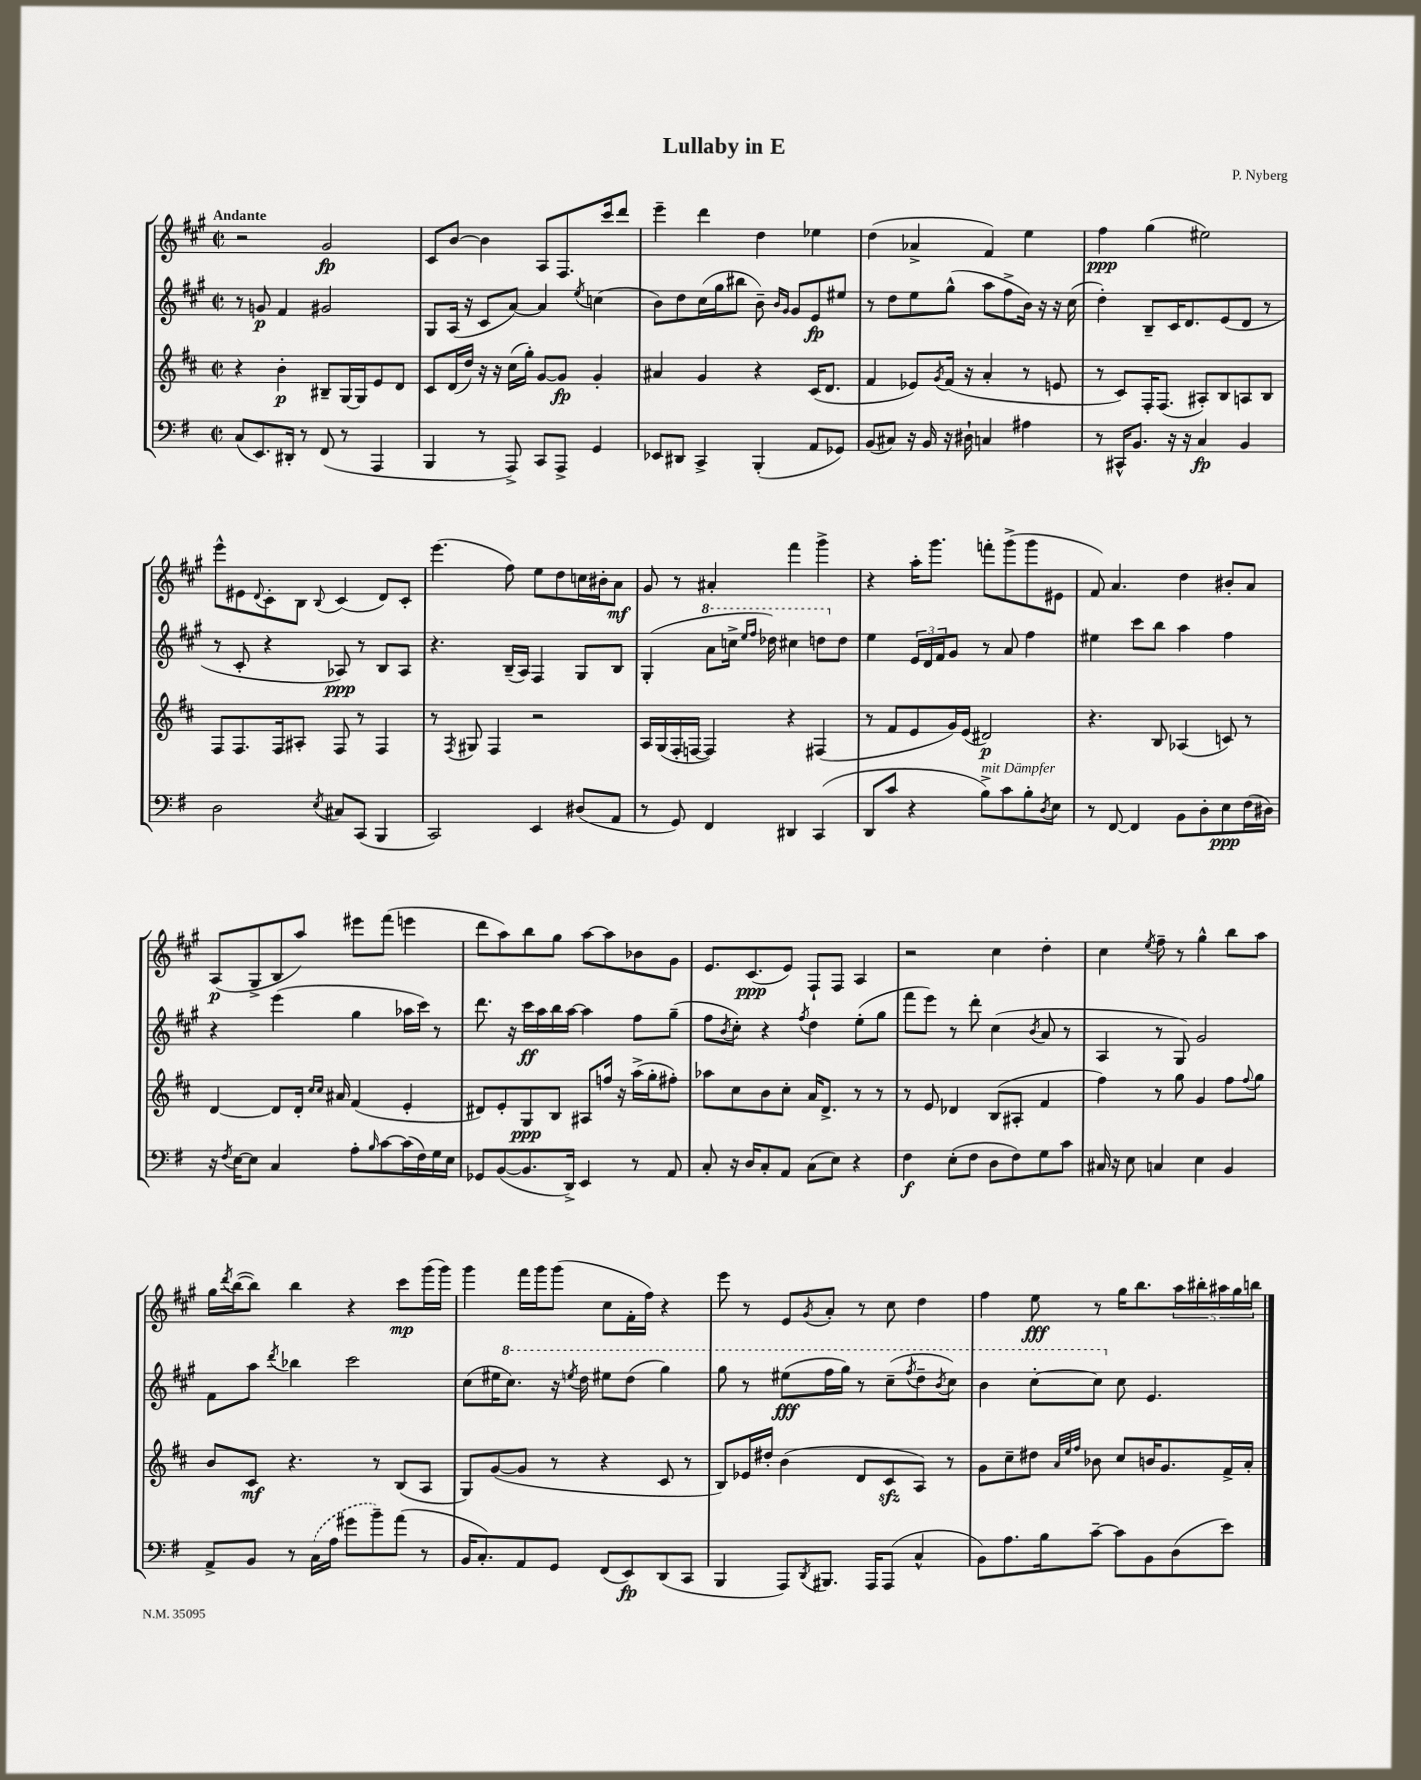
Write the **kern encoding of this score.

**kern	**dynam	**kern	**dynam	**kern	**dynam	**kern	**dynam
*part4	*part4	*part3	*part3	*part2	*part2	*part1	*part1
*staff4	*staff4	*staff3	*staff3	*staff2	*staff2	*staff1	*staff1
*clefF4	*	*clefG2	*	*clefG2	*	*clefG2	*
*k[f#]	*	*k[f#c#]	*	*k[f#c#g#]	*	*k[f#c#g#]	*
*M2/2	*	*M2/2	*	*M2/2	*	*M2/2	*
*met(c|)	*	*met(c|)	*	*met(c|)	*	*met(c|)	*
=1	=1	=1	=1	=1	=1	=1	=1
!	!	!	!	!	!	!LO:TX:a:B:t=Andante	!
(8C/L	.	4r	.	8r	.	2r	.
8.EE/)	.	.	.	8gn/	p	.	.
.	.	4b'\	p	4f#/	.	.	.
16DD#X'/Jk	.	.	.	.	.	.	.
8r	.	.	.	.	.	.	.
(8FF#/	.	8B#X~/L	.	2g#X/	.	2g#/	fp
8r	.	[16G/L	.	.	.	.	.
.	.	16G/J]	.	.	.	.	.
4AAA/	.	8e/	.	.	.	.	.
.	.	8d/J	.	.	.	.	.
=2	=2	=2	=2	=2	=2	=2	=2
4BBB/	.	8c#/L	.	8G#/L	.	8c#/L	.
.	.	(16d/L	.	(16A/Jk	.	[8b/J	.
.	.	16dd/JJ)	.	16r	.	.	.
8r	.	16r	.	8c#/L	.	4b\]	.
.	.	16r	.	.	.	.	.
8AAA^/)	.	(16cc#\LL	.	[8a/J)	.	.	.
.	.	16gg'\JJ)	.	.	.	.	.
8CC/L	.	[8g/L	.	4a/]	.	8A/L	.
8AAA^/J	.	8g/J]	fp	.	.	8.F#/	.
.	.	.	.	8qee/	.	.	.
4GG/	.	4g'/	.	(4ccn\	.	.	.
.	.	.	.	.	.	16ccc#/k	.
.	.	.	.	.	.	8ddd/J	.
=3	=3	=3	=3	=3	=3	=3	=3
8EE-X/L	.	4a#X/	.	8b\L)	.	4eee~\	.
8DD#X/J	.	.	.	8dd\	.	.	.
4CC^/	.	4g/	.	(16cc#\L	.	4ddd\	.
.	.	.	.	16gg#\J	.	.	.
.	.	.	.	8bb#X\J	.	.	.
(4BBB'/	.	4r	.	8b~\)	.	4dd\	.
.	.	.	.	16qqb/LL	.	.	.
.	.	.	.	16qqg#/JJ	.	.	.
.	.	.	.	8g#/L	.	.	.
8AA/L	.	(16c#/KL	.	8e/	fp	4ee-X\	.
.	.	8.d/J	.	.	.	.	.
8GG-X/J)	.	.	.	8ee#X/J	.	.	.
=4	=4	=4	=4	=4	=4	=4	=4
(8BB/L	.	4f#/	.	8r	.	(4dd\	.
8C#X/J)	.	.	.	8dd\L	.	.	.
16r	.	8e-X/L)	.	8ee\	.	4a-X^/	.
16BB/	.	.	.	.	.	.	.
.	.	8qg/	.	.	.	.	.
16r	.	(16f#/Jk	.	(8gg#^^\J	.	.	.
16D#X`\	.	16r	.	.	.	.	.
4Cn/	.	4a'/	.	8aa\L	.	4f#/)	.
.	.	.	.	8ff#^\	.	.	.
4A#X\	.	8r	.	16b\Jk)	.	4ee\	.
.	.	.	.	16r	.	.	.
.	.	8en/	.	16r	.	.	.
.	.	.	.	(16cc#\	.	.	.
=5	=5	=5	=5	=5	=5	=5	=5
8r	.	8r	.	4dd'\)	.	4ff#\	ppp
16CC#X^^/KL	.	8c#/L)	.	.	.	.	.
8.BB/J	.	.	.	.	.	.	.
.	.	16F#'/K	.	8B~/L	.	(4gg#\	.
.	.	(8.F#/J	.	.	.	.	.
16r	.	.	.	16c#/K	.	.	.
16r	.	.	.	8.d/	.	.	.
4C/	fp	8A#X'/L)	.	.	.	2ee#X\)	.
.	.	8B/	.	(8e/	.	.	.
4BB/	.	8An/	.	8d/J	.	.	.
.	.	8B/J	.	8r	.	.	.
!!LO:LB:g=z
=6	=6	=6	=6	=6	=6	=6	=6
2D\	.	8F#/L	.	8r	.	8eee^^\L	.
.	.	8.F#/	.	8c#'/	.	8e#X\	.
.	.	.	.	.	.	8qqd/	.
.	.	.	.	4r	.	8c#'\	.
.	.	16F#/k	.	.	.	.	.
.	.	8A#X'/J	.	.	.	8B\J	.
8qE/	.	.	.	.	.	8qqB/	.
8C#X/L	.	8F#/	.	8A-X/)	ppp	(4c#/	.
(8CC/J	.	8r	.	8r	.	.	.
4BBB/	.	4F#/	.	8B/L	.	8d/L)	.
.	.	.	.	8A-/J	.	8c#'/J	.
=7	=7	=7	=7	=7	=7	=7	=7
2CC/)	.	8r	.	4.r	.	(4.eee\	.
.	.	8qF#/	.	.	.	.	.
.	.	8G#X/	.	.	.	.	.
.	.	4F#/	.	.	.	.	.
.	.	.	.	(16B~/LL	.	8ff#\)	.
.	.	.	.	16A/JJ)	.	.	.
4EE/	.	2r	.	4F#/	.	8ee\L	.
.	.	.	.	.	.	8dd\	.
(8D#X/L	.	.	.	8G#/L	.	16ccn\L	.
.	.	.	.	.	.	16b#X'\J	.
8AA/J	.	.	.	8B/J	.	8a\J	mf
=8	=8	=8	=8	=8	=8	=8	=8
8r	.	16A/LL	.	(4G#'/	.	8g#/	.
.	.	(16G/	.	.	.	.	.
8GG/)	.	16F#'/	.	.	.	8r	.
.	.	[16Fn/JJ	.	.	.	.	.
*	*	*	*	*8va	*	*	*
4FF#/	.	4F/])	.	8aa\L	.	4a#X'/	.
.	.	.	.	16cccn^\Jk	.	.	.
.	.	.	.	16qqeee/LL	.	.	.
.	.	.	.	16qqfff#/JJ	.	.	.
.	.	.	.	16ddd-X\)	.	.	.
4DD#X/	.	4r	.	4ccc#X\	.	4fff#\	.
(4CC/	.	(4F#X/	.	8dddn\L	.	4ggg#^\	.
*	*	*	*	*X8va	*	*	*
.	.	.	.	8dd\J	.	.	.
=9	=9	=9	=9	=9	=9	=9	=9
8DD/L	.	8r	.	4ee\	.	4r	.
8c/J	.	8f#/L	.	.	.	.	.
4r	.	8e/	.	24e/LL	.	16aa'\KL	.
.	.	.	.	24d/	.	.	.
.	.	.	.	.	.	8.ggg#\J	.
.	.	.	.	24f#/J	.	.	.
.	.	16g/L)	.	8g#/J	.	.	.
.	.	(16e/JJ	.	.	.	.	.
!LO:TX:a:i:t=mit Dämpfer	!	!	!	!	!	!	!
8B^\L)	.	2d#X/)	p	8r	.	8fffn'\L	.
8c\	.	.	.	8a/	.	(8ggg#^\	.
8B'\	.	.	.	4ff#\	.	8ggg#\	.
8qD/	.	.	.	.	.	.	.
8E\J	.	.	.	.	.	8e#X\J	.
=10	=10	=10	=10	=10	=10	=10	=10
8r	.	4.r	.	4ee#X\	.	8f#/)	.
[8FF#/	.	.	.	.	.	4.a/	.
4FF#/]	.	.	.	8ccc#\L	.	.	.
.	.	8B/	.	8bb\J	.	.	.
8BB\L	.	(4A-X/	.	4aa\	.	4dd\	.
8D'\	.	.	.	.	.	.	.
8E\	ppp	8cn/)	.	4ff#\	.	8b#X'/L	.
(16F#\L	.	8r	.	.	.	8a/J	.
16D#X\JJ)	.	.	.	.	.	.	.
!!LO:LB:g=z
=11	=11	=11	=11	=11	=11	=11	=11
16r	.	[4d/	.	4r	.	(8A/L	p
8qF#/	.	.	.	.	.	.	.
[16E\KL	.	.	.	.	.	.	.
8E\J]	.	.	.	.	.	8G#^/	.
4C/	.	8d/L]	.	(4eee\	.	8B/	.
.	.	16d'/Jk	.	.	.	8aa/J)	.
.	.	16qqcc#/LL	.	.	.	.	.
.	.	16qqcc#/JJ	.	.	.	.	.
.	.	16a#X/	.	.	.	.	.
8A'\L	.	(4f#/	.	4gg#\	.	8eee#X\L	.
16qqB/	.	.	.	.	.	.	.
[8c\	.	.	.	.	.	(8fff#\J	.
(16c\L]	.	4e'/	.	16aa-X\LL	.	4eeen\	.
16F#\)	.	.	.	16ccc#\JJ)	.	.	.
16G\	.	.	.	8r	.	.	.
16E\JJ	.	.	.	.	.	.	.
=12	=12	=12	=12	=12	=12	=12	=12
8GG-X/L	.	8d#X/L)	.	8.ddd\	.	8ddd\L	.
([8BB/	.	8e'/	.	.	.	8aa\)	.
.	.	.	.	16r	.	.	.
8.BB/]	.	8G/	ppp	16ccc#\LL	ff	8bb\	.
.	.	.	.	16aa\	.	.	.
.	.	8B/J	.	16bb\	.	8gg#\J	.
16DD^/Jk)	.	.	.	[16aa\JJ	.	.	.
4EE/	.	8A#X/L	.	4aa\]	.	[8aa\L	.
.	.	16ffn/Jk	.	.	.	8aa\]	.
.	.	16r	.	.	.	.	.
8r	.	(16aa^\LL	.	8ff#\L	.	8b-X\	.
.	.	16gg'\J	.	.	.	.	.
8AA/	.	8ff#X'\J)	.	(8gg#~\J	.	8g#\J	.
=13	=13	=13	=13	=13	=13	=13	=13
8C'/	.	8aa-X\L	.	8ff#\L	.	8.e/L	.
.	.	.	.	8qb/	.	.	.
16r	.	8cc#\	.	8cc#'\J)	.	.	.
16D/KL	.	.	.	.	.	(8.c#/	ppp
8C'/	.	8b\	.	4r	.	.	.
8AA/J	.	8cc#'\J	.	.	.	8e/J)	.
.	.	.	.	8qff#/	.	.	.
(8C\L	.	16a/KL	.	4dd\	.	8F#`/L	.
.	.	8.d^/J	.	.	.	.	.
8E\J)	.	.	.	.	.	8F#/J	.
4r	.	8r	.	(8ee'\L	.	4A/	.
.	.	8r	.	8gg#\J	.	.	.
=14	=14	=14	=14	=14	=14	=14	=14
4F#\	f	8r	.	8fff#\L	.	2r	.
.	.	8e/	.	8eee\J)	.	.	.
(8E'\L	.	4d-X/	.	8r	.	.	.
8F#\J	.	.	.	8ddd'\	.	.	.
8D\L	.	(8B/L	.	(4cc#\	.	4cc#\	.
8F#\)	.	8A#X'/J	.	.	.	.	.
.	.	.	.	8qb/	.	.	.
8G\	.	4f#/	.	8a/	.	4dd'\	.
8c\J	.	.	.	8r	.	.	.
=15	=15	=15	=15	=15	=15	=15	=15
16C#X/	.	4ff#\)	.	4A/	.	4cc#\	.
16r	.	.	.	.	.	.	.
8E\	.	.	.	.	.	.	.
.	.	.	.	.	.	8qee/	.
4Cn/	.	8r	.	8r	.	8ff#~\	.
.	.	8gg\	.	8G#/)	.	8r	.
4E\	.	4g/	.	2g#/	.	4gg#^^\	.
4BB/	.	8ff#\L	.	.	.	8bb\L	.
.	.	8qqff#/	.	.	.	.	.
.	.	8gg\J	.	.	.	8aa\J	.
!!LO:LB:g=z
=16	=16	=16	=16	=16	=16	=16	=16
8AA^/L	.	8b/L	.	8f#\L	.	16gg#\LL	.
.	.	.	.	.	.	8qddd/	.
.	.	.	.	.	.	([16bb\J	.
8BB/J	.	8c#/J	mf	8aa\J	.	8bb\J])	.
.	.	.	.	8qddd/	.	.	.
8r	.	4.r	.	4bb-X\	.	4bb\	.
(16C\LL	.	.	.	.	.	.	.
16A\JJ	.	.	.	.	.	.	.
8g#X\L	.	.	.	2ccc#\	.	4r	.
8b~\)	.	8r	.	.	.	.	.
(8a\J	.	(8B/L	.	.	.	8ccc#\L	mp
8r	.	8A/J	.	.	.	(16ggg#\L	.
.	.	.	.	.	.	16ggg#\JJ)	.
=17	=17	=17	=17	=17	=17	=17	=17
16BB/KL	.	8G/L)	.	(8cc#\L	.	4ggg#\	.
8.C'/)	.	.	.	.	.	.	.
.	.	([8g/	.	16ee#X\K	.	.	.
*	*	*	*	*8va	*	*	*
.	.	.	.	8.ccc#\J)	.	.	.
8AA/	.	8g/J]	.	.	.	16fff#\LL	.
.	.	.	.	.	.	16ggg#\J	.
8GG/J	.	8r	.	16r	.	(8ggg#\J	.
.	.	.	.	8qeeen/	.	.	.
.	.	.	.	16ddd\	.	.	.
(8FF#/L	.	4r	.	8eee#X\L	.	8cc#\L	.
8EE/)	fp	.	.	(8ddd\J	.	16f#'\L	.
.	.	.	.	.	.	16ff#\JJ)	.
(8DD/	.	8c#/	.	4ggg#\)	.	4r	.
8CC/J	.	8r	.	.	.	.	.
=18	=18	=18	=18	=18	=18	=18	=18
4BBB/	.	8B/L)	.	8ggg#\	.	8eee\	.
.	.	16e-X/L	.	8r	.	8r	.
.	.	16dd#X'/JJ	.	.	.	.	.
8AAA/L)	.	(4b\	.	(8eee#X\L	fff	8e/L	.
8qDD/	.	.	.	.	.	8qg#/	.
8.BBB#X/J	.	.	.	16fff#\L	.	8a'/J	.
.	.	.	.	16ggg#\JJ)	.	.	.
.	.	8d/L	.	8r	.	8r	.
16AAA/KL	.	.	.	.	.	.	.
(8AAA/J	.	8c#zz/	.	(8ccc#~\L	.	8cc#\	.
.	.	.	.	8qfff#/	.	.	.
4C^^/	.	8A/J)	.	8ddd~\	.	4dd\	.
.	.	.	.	8qbb/	.	.	.
.	.	8r	.	8ccc#\J)	.	.	.
=19	=19	=19	=19	=19	=19	=19	=19
8BB\L)	.	8g\L	.	4bb\	.	4ff#\	.
8.A\	.	8cc#~\	.	.	.	.	.
.	.	8dd#X\J	.	[8ccc#'\L	.	8ee\	fff
16B\k	.	.	.	.	.	.	.
.	.	32qqa/LLL	.	.	.	.	.
.	.	32qqee/	.	.	.	.	.
.	.	32qqff#/JJJ	.	.	.	.	.
[8c~\J	.	8b-X\	.	8ccc#\J]	.	8r	.
*	*	*	*	*X8va	*	*	*
8c\L]	.	8cc#/L	.	8cc#\	.	16gg#\KL	.
.	.	.	.	.	.	8.bb\	.
8BB\	.	16bn/K	.	4.e/	.	.	.
.	.	8.g/	.	.	.	.	.
(8D\	.	.	.	.	.	20aa\L	.
.	.	.	.	.	.	20bb#X'\	.
.	.	.	.	.	.	20aa#X\	.
8e\J)	.	16f#^/L	.	.	.	.	.
.	.	.	.	.	.	20gg#\	.
.	.	16a'/JJ	.	.	.	.	.
.	.	.	.	.	.	20bbn\JJ	.
==	==	==	==	==	==	==	==
*-	*-	*-	*-	*-	*-	*-	*-
